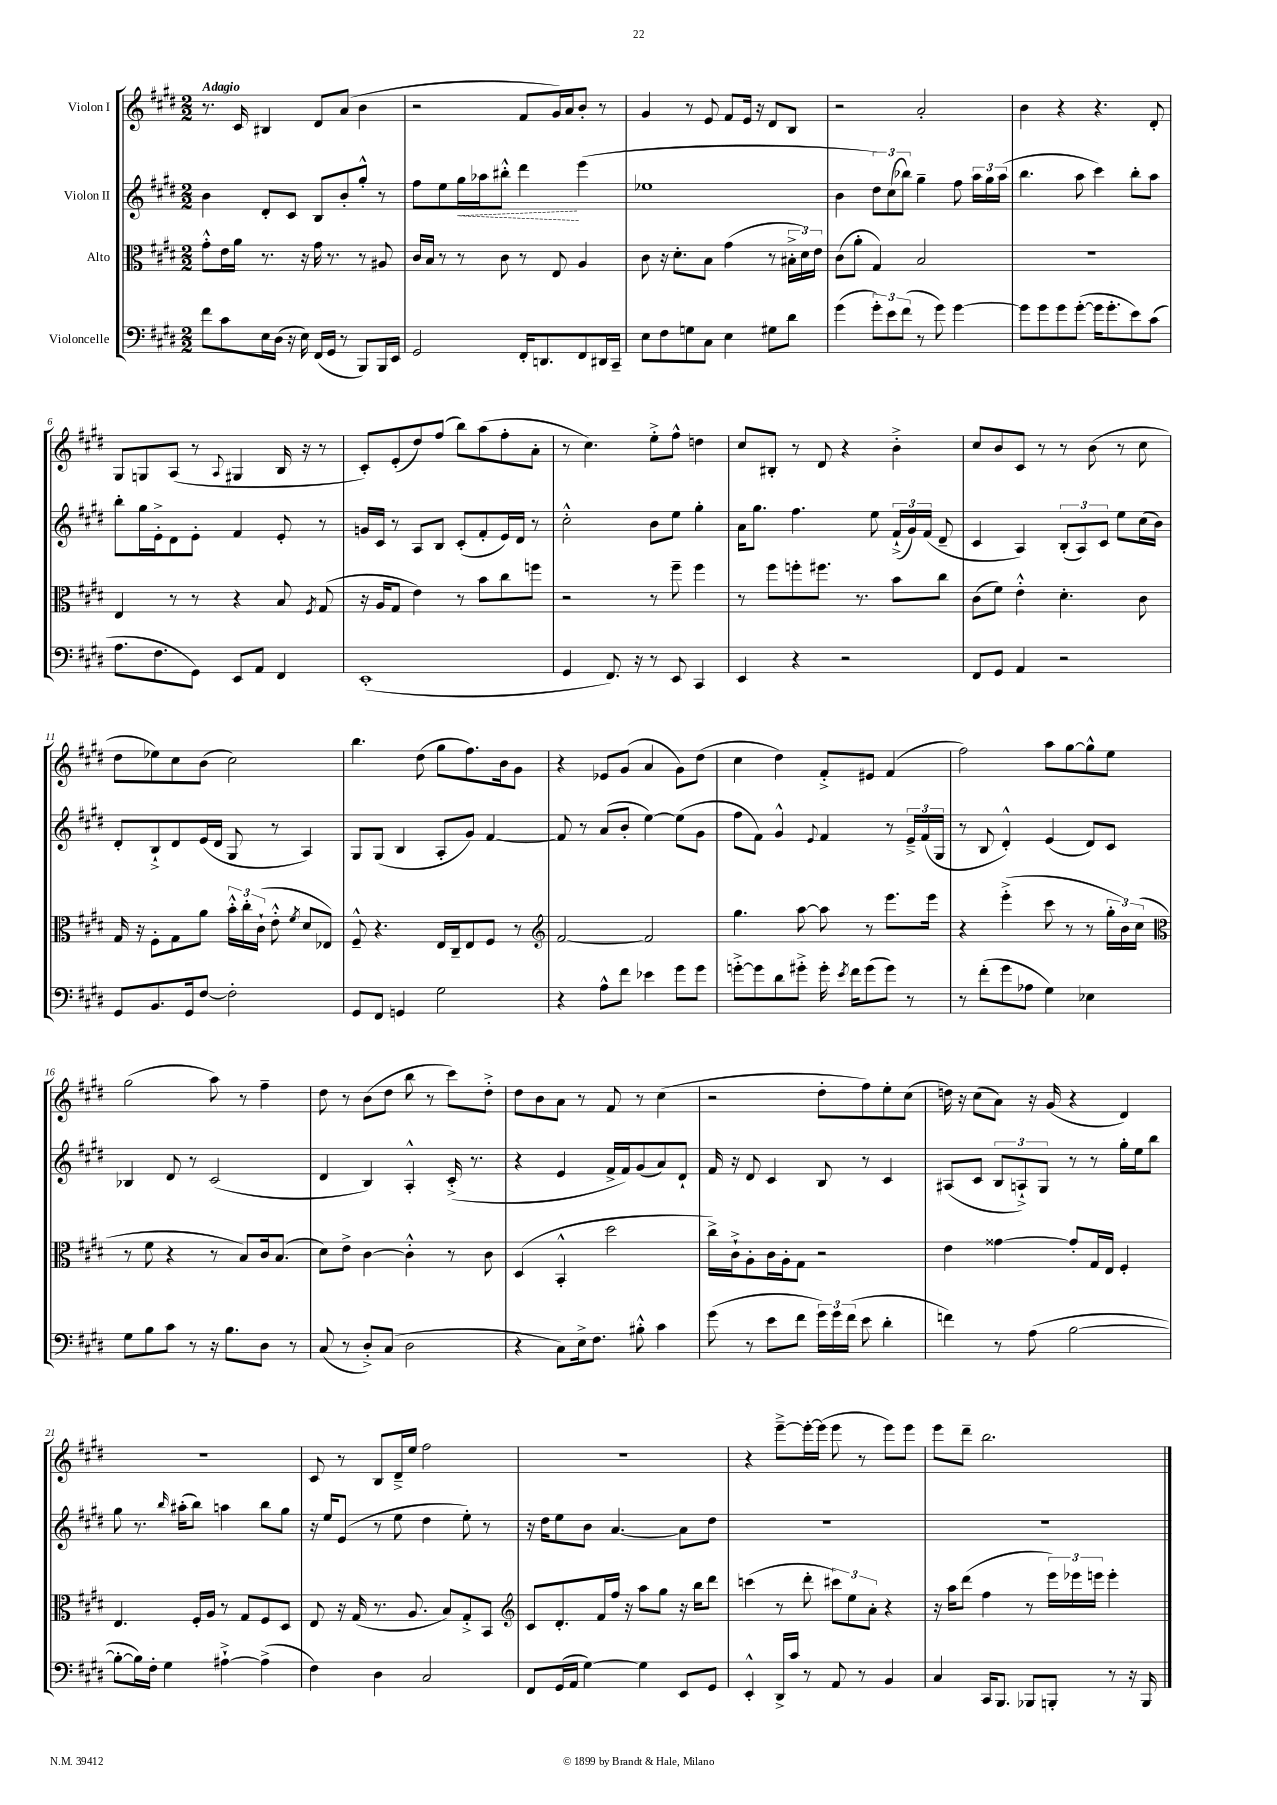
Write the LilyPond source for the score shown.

<<
\new StaffGroup <<
\new Staff = "s0" \with { instrumentName = "Violon I" } {
    \clef treble \key e \major \numericTimeSignature \time 2/2 \tempo "Adagio"
    \autoBeamOff r8. cis'16 bis4 dis'8[ a'8]( b'4 |
    r2 fis'8[ gis'16) a'16 b'8]-. r8 |
    gis'4 r8 e'8 fis'8[ e'16] r16 dis'8[ b8] |
    r2 a'2-. |
    b'4 r4 r4. dis'8-. |
    gis8[ g8 a8]( r8 \appoggiatura { a8 } gis4 b16 r16 r8 |
    cis'8[-.) e'8-.( dis''8) fis''8]( b''8[) a''8( fis''8-. a'8]-. |
    r8 cis''4.) e''8[-.-> fis''8]-^ d''4 |
    cis''8[ bis8]-. r8 dis'8 r4 b'4-.-> |
    cis''8[ b'8 cis'8] r8 r8 b'8( r8 cis''8 |
    dis''8[ ees''8) cis''8 b'8]( cis''2) |
    b''4. dis''8( gis''8[ fis''8.) b'16 gis'8] |
    r4 ees'8[ gis'8]( a'4 gis'8[) dis''8]( |
    cis''4 dis''4) fis'8[-.-> eis'8] fis'4( |
    fis''2) a''8[ gis''8~ gis''8-^ e''8] |
    gis''2( a''8) r8 fis''4-- |
    dis''8 r8 b'8[( dis''8] b''8 r8 cis'''8[) dis''8]-.-> |
    dis''8[ b'8 a'8] r8 fis'8 r8 cis''4( |
    r2 dis''8[-. fis''8) e''8-. cis''8]( |
    d''16) r16 cis''8[( a'8]) r16 gis'16( r4 dis'4) |
    R1 |
    cis'8 r8 b8[ dis'16---> e''16] fis''2 |
    r1 |
    r4 e'''8[~---> e'''16~-. e'''16]( e'''8 r8 e'''8[) e'''8] |
    e'''8[ dis'''8]-- b''2. \bar "|." |
}
\new Staff = "s1" \with { instrumentName = "Violon II" } {
    \clef treble \key e \major \numericTimeSignature \time 2/2
    \autoBeamOff b'4 dis'8[-. cis'8] b8[ b'8-. gis''8]-.-^ r8 |
    fis''8[ e''8 \once \override Hairpin.style = #'dashed-line gis''16\< aes''16 bis''8]-.-^ dis'''4\! e'''4( |
    ees''1 |
    b'4 \tuplet 3/2 { dis''8[) cis''8( bes''8]) } gis''4-- fis''8 \tuplet 3/2 { a''16[ gis''16 a''16]( } |
    b''4. a''8 cis'''4) b''8[-. a''8] |
    b''8[-. gis''16 e'16-.-> dis'8 e'8]-. fis'4 e'8-. r8 |
    g'16[ cis'16] r8 a8[ b8] cis'8[-.( fis'8-. e'16) dis'16] r8 |
    cis''2-.-^ b'8[ e''8] gis''4-. |
    a'16[ gis''8.] fis''4. e''8 \tuplet 3/2 { fis'16[-!->( gis'16) fis'16]( } dis'8-- |
    cis'4 a4) \tuplet 3/2 { b8[-.( a8) cis'8] } e''8[ cis''16( b'16]) |
    dis'8[-. b8-!-> dis'8 e'16( dis'16] gis8 r8 a4) |
    gis8[ gis8]( b4 a8[-. gis'8]) fis'4~ |
    fis'8 r8 a'8[( b'8]-. e''4~) e''8[( gis'8] |
    fis''8[ fis'8]) gis'4-^ \appoggiatura { e'8 } fis'4 r8 \tuplet 3/2 { e'16[---> fis'16( gis16] } |
    r8 b8 dis'4-.-^) e'4( dis'8[) cis'8] |
    bes4 dis'8 r8 cis'2( |
    dis'4 b4) a4-.-^ cis'16-.->( r8. |
    r4 e'4 fis'16[-> fis'16) gis'8( a'8) dis'8]-! |
    fis'16 r16 dis'8 cis'4 b8 r8 cis'4 |
    ais8[( cis'8] \tuplet 3/2 { b8[ a8-!->) gis8] } r8 r8 gis''16[-. e''16 b''8] |
    gis''8 r8. \grace { b''16 } ais''16[-.( b''8]) a''4 b''8[ gis''8] |
    r16 e''16[ e'8]( r8 e''8 dis''4 e''8-.) r8 |
    r16 dis''16[ e''8 b'8] a'4.~ a'8[ dis''8] |
    R1 |
    R1 \bar "|." |
}
\new Staff = "s2" \with { instrumentName = "Alto" } {
    \clef alto \key e \major \numericTimeSignature \time 2/2
    \autoBeamOff gis'8[-.-^ e'16 a'16] r8. r16 gis'16 r8. r8 ais8 |
    cis'16[ b16] r8 r8 cis'8 r8 e8 a4 |
    cis'8 r16 dis'8.[-. b8] gis'4( r8 \tuplet 3/2 { bis16[-.-> dis'16) e'16] } |
    cis'8[( a'8]-. gis4) b2 |
    R1 |
    e4 r8 r8 r4 b8 \acciaccatura { fis8 } gis8( |
    r16 a16[ gis8] e'4) r8 b'8[ cis''8 f''8] |
    r2 r8 fis''8-- fis''4 |
    r8 fis''8[ f''8-. fis''8.] r8. b'8[ cis''8] |
    cis'8[( fis'8]) e'4-.-^ dis'4.-. cis'8 |
    gis16 r16 fis8[-. gis8 a'8] \tuplet 3/2 { b'16[-.-^ cis''16-. cis'16]-!( } e'8-.-^ \acciaccatura { fis'8 } dis'8[ ees8]) |
    fis8---^ r4. e16[ cis16-- e8 fis8] r8 |
    \clef treble fis'2~ fis'2 |
    gis''4. a''8~ a''8 r8 e'''8.[ e'''16] |
    r4 e'''4-.->( cis'''8 r8 r8 \tuplet 3/2 { gis''16[-. b'16) cis''16]( } |
    \clef alto r8 fis'8 r4 r8 b8[) cis'16 b8.]( |
    dis'8[) e'8]-> cis'4~ cis'4-.-^ r8 cis'8 |
    dis4( b,4-.-^ dis''2 |
    cis''16[->) cis'16-!-> a8-. cis'16 a16-. gis8] r2 |
    e'4 gisis'4~ gisis'8[-. gis16 e16] fis4-. |
    e4. fis16[-. a16] r8 gis8[ fis8 dis8] |
    e8 r16 gis16( r8. a8. b8[) gis8-.-> b,8] |
    \clef treble cis'8[ dis'8.-. fis'16 fis''16] r16 a''8[ gis''8] r16 b''16[ dis'''8] |
    c'''4( r8 dis'''8-. \tuplet 3/2 { cis'''8[) e''8 a'8]-. } r4 |
    r16 a''16[ dis'''8]( fis''4 r8 \tuplet 3/2 { e'''16[) ees'''16 e'''16] } e'''4-. \bar "|." |
}
\new Staff = "s3" \with { instrumentName = "Violoncelle" } {
    \clef bass \key e \major \numericTimeSignature \time 2/2
    \autoBeamOff fis'8[ cis'8 e16 dis16]( r16 e16) fis,16[( gis,16] r8 b,,8[) b,,16 e,16] |
    gis,2 fis,16[-. d,8. fis,8 dis,16 cis,16]-- |
    e8[ fis8 g8 cis8] e4 gis8[ dis'8] |
    gis'4( \tuplet 3/2 { gis'8[-.) e'8 fis'8]( } r8 gis'8) gis'4~ |
    gis'8[ gis'8 gis'8 gis'8]~-.( gis'16[ gis'8.-. e'8) cis'8]( |
    a8.[ fis8. gis,8]) e,8[ a,8] fis,4 |
    e,1-.( |
    gis,4 fis,8.) r16 r8 e,8 cis,4 |
    e,4 r4 r2 |
    fis,8[ gis,8] a,4 r2 |
    gis,8[ b,8. gis,16 fis8]~ fis2-. |
    gis,8[ fis,8] g,4 gis2 |
    r4 a8[-^ fis'8] ees'4 gis'8[ gis'8] |
    g'8[~-.-> g'8 dis'8 gis'8]-.-> gis'16-. \acciaccatura { e'8 } fis'16[ gis'8( gis'8]) r8 |
    r8 fis'8[-.( gis'8 aes8] gis4) ees4 |
    gis8[ b8 cis'8] r8 r16 b8.[ dis8] r8 |
    cis8( r8 dis8[-.->) cis8]( dis2 |
    r4 cis8[) e16-> fis8.] bis8-.-^ cis'4 |
    gis'8( r8 e'8[ fis'8] \tuplet 3/2 { gis'16[) gis'16 fis'16]( } e'8 dis'4-. |
    f'4) r8 a8( b2~ |
    b8[~-. b16) fis16]-. gis4 ais4~-!-> ais4->( |
    fis4) dis4 cis2 |
    fis,8[ gis,16( a,16] gis4~) gis4 e,8[ gis,8] |
    e,4-.-^ dis,16[-> cis'16] r8 a,8 r8 b,4 |
    cis4 cis,16[ b,,8.] bes,,8[ b,,8]-. r8 r16 b,,16 \bar "|." |
}
>>
>>
